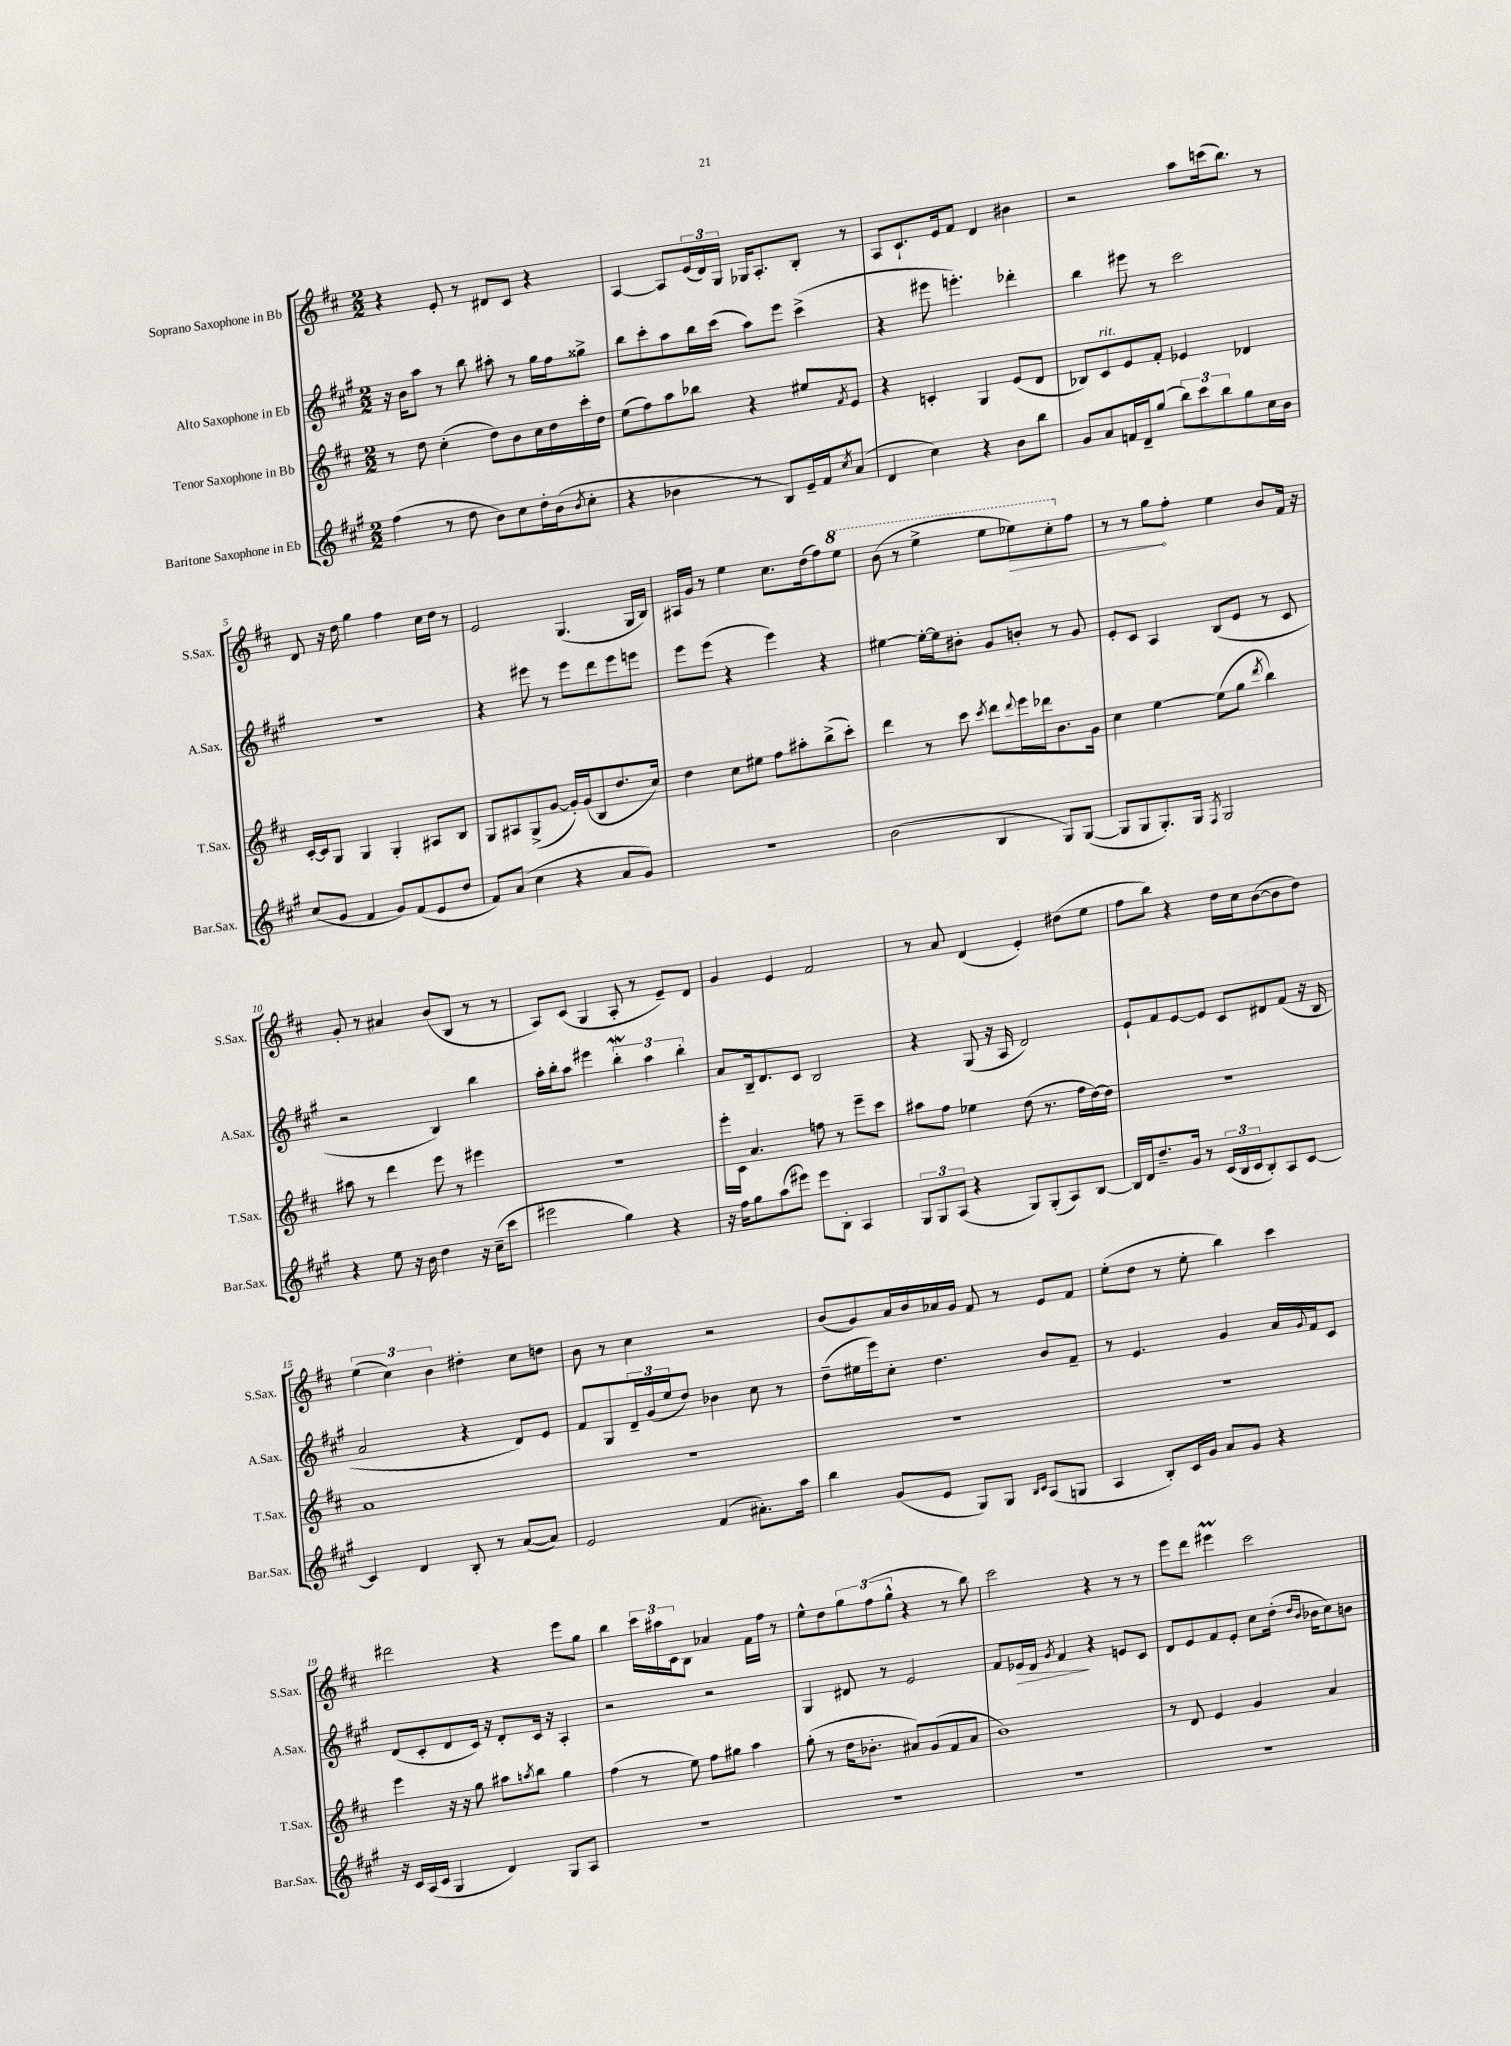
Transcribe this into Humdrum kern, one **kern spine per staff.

**kern	**kern	**kern	**kern
*staff4	*staff3	*staff2	*staff1
*clefG2	*clefG2	*clefG2	*clefG2
*k[f#c#g#]	*k[f#c#]	*k[f#c#g#]	*k[f#c#]
*M2/2	*M2/2	*M2/2	*M2/2
(4ff#	8r	16r	4r
.	.	16b	.
.	8dd	8aa	.
8r	(4cc#'	8r	8e'
8dd	.	8bb	8r
8b)	8dd)	8aa#'	8d#
8cc#	8b	8r	8c#
16dd'	16cc#	16gg#	4r
(16b	16dd	16ff#	.
8qb	.	.	.
8cc#'	16ccc#'	8gg##^	.
.	16dd	.	.
=	=	=	=
4r	(8ee	8bb	[4A
.	8ff#)	8ccc#'	.
4b-	8aa	8aa	8A]
.	8bb-	16bb	(24e
.	.	.	24d)
.	.	(16ccc#	.
.	.	.	24G
8r	4r	8aa)	16G-
.	.	.	8.A'
8B)	.	8eee	.
16e~	8ee#	(4ccc#^	8B'
16f#	.	.	.
8qcc#	8qf#	.	.
(8a	8e	.	8r
=	=	=	=
4d	4r	4r	8A
.	.	.	8.c#`
4cc#)	4c'	8eee#	.
.	.	.	16e
.	.	4.eee')	8f#
4r	4G	.	4d
8b	(8e	4ddd-'	4b#
8bb	8d	.	.
=	=	=	=
8g#	8B-)	4bb	2r
8a	8c#	.	.
16f	8e	8eee#	.
16d~	.	.	.
(8gg#	8f#'	8r	.
12bb)	4e-	2ccc#	8aa
12ccc#	.	.	.
.	.	.	(16ccc
12bb	.	.	.
.	.	.	8.bb)
8gg#	4d-	.	.
16cc#	.	.	8r
16b	.	.	.
=	=	=	=
(8cc#	[16c#'	1r	8d
.	16c#]	.	.
8g#	8G	.	16r
.	.	.	16dd
4f#	4G	.	4gg
8g#)	4G'	.	4ff#
(8f#	.	.	.
8e	8A#	.	16cc#
.	.	.	16dd
8dd	8B	.	8r
=	=	=	=
8f#)	8G	4r	2e
(8a	8A#	.	.
4cc#	(8G^	8eee#	.
.	[8g	8r	.
4r	16g'])	8eee#	(4.G
.	(16g	.	.
.	8B	8ddd	.
8a	8.dd	8eee#	.
8g#)	.	8eee	16G
.	16cc#)	.	16B)
=	=	=	=
1r	4dd	8eee	16A#
.	.	.	16g
.	.	(8eee	8r
.	8cc#	4r	4ee
.	8ee#	.	.
.	8ff#	4eee)	8.cc#
.	8aa#'	.	.
.	.	.	(16dd
.	(8bb^	4r	8ff#)
.	8ccc#')	.	8eee
=	=	=	=
(2b	4ddd	[4ee#	(8bb
.	.	.	8r
.	8r	16ee#'_	4eee^
.	.	16ee#]	.
.	8ccc#	8b#'	.
.	8qccc#	.	.
4B	8ddd	8g#	8eee
.	8qqddd	.	.
.	16eee	8b'	8eee-)
.	16ddd-	.	.
8G#)	8.b	8r	8ccc#'
([8G#	.	8g#	8ff#
.	16g	.	.
=	=	=	=
8G#]	4cc#	8e'	8r
8G#	.	8c#	8r
8.G#')	[4ee	4A	8gg
.	.	.	8ff#'
16G#	.	.	.
8qF#	.	.	.
2G#	(8ee]	(8B	4ee
.	8gg	8e	.
.	8qddd	.	.
.	4bb)	8r	8b
.	.	8c#	16f#
.	.	.	16r
=	=	=	=
4r	8aa#	2r	8g'
.	8r	.	8r
8ee	4ddd	.	4a#
16r	.	.	.
16b	.	.	.
4dd	8eee	4B)	(8b
.	8r	.	8B
16r	4eee#	4bb	8r
(16cc#~	.	.	.
8ccc#	.	.	8r
=	=	=	=
2eee#	1r	16aa'	8A)
.	.	16bb'	.
.	.	8aa	(8c#
.	.	4eee#	4G
4gg#)	.	6bb'	8A'
.	.	.	8r
.	.	6aa	.
4r	.	.	8e~)
.	.	6bb'	.
.	.	.	8d
=	=	=	=
16r	16eee'	8a	4g
16ff#	16c#	.	.
8gg#	4.a	16B~	.
.	.	8.d	.
(8aa	.	.	4e
8eee#)	.	8c#	.
8eee#	8ff	2B	2f#
8B'	8r	.	.
4A	8eee~	.	.
.	8ccc#	.	.
=	=	=	=
12G#	8aa#	4r	8r
12G#	.	.	.
.	8ff#	.	8a
(12A	.	.	.
4r	4ee-	(8G#	(4d
.	.	16r	.
.	.	16A	.
8G#)	(8dd	2d)	4e')
(8G#'	8.r	.	.
8A)	.	.	(8dd#
.	16ff#	.	.
[8B	[16dd)	.	8ee
.	16dd]	.	.
=	=	=	=
16B]	1r	8e`	8ff#
16d	.	.	.
8.dd~	.	8f#	8bb)
.	.	[8e	4r
16g#	.	.	.
8r	.	8e]	.
(24c#	.	8c#	16dd
24B	.	.	.
.	.	.	16cc#
24c#	.	.	.
8B')	.	8d#	([8b
8A	.	(8f#	8b]
[8c#	.	16r	8dd)
.	.	16B	.
=	=	=	=
4c#]	1a	2a	(6ee
.	.	.	6cc#)
4d	.	.	.
.	.	.	6b
8B'	.	4r	4dd#'
8r	.	.	.
([8a	.	8d)	8cc#
8a])	.	8e	8dd
=	=	=	=
2e	1r	8f#	8b
.	.	8G#	8r
.	.	24d~	4cc#
.	.	(24g#	.
.	.	24ee	.
.	.	8dd)	.
(4f#	.	4b-	2r
8.a#')	.	8cc#	.
.	.	8r	.
16aa	.	.	.
=	=	=	=
4bb	1r	(8dd~	(8b
.	.	16ee#	8g)
.	.	16eee)	.
(8g#	.	8cc#'	16a
.	.	.	16b
8e	.	4.dd	16a-
.	.	.	16g
8G#)	.	.	8f#
8G#	.	.	8r
16qqB	.	.	.
16qqc#	.	.	.
(8A	.	8b	8e
8G	.	8f#~	8f#
=	=	=	=
4A	1r	8r	(8ee'
.	.	4.e	8dd
8B')	.	.	8r
16c#	.	.	8ee'
16g#	.	.	.
8a	.	4g#	4bb)
8g#	.	.	.
4r	.	16a	4ccc#
.	.	8qqg#	.
.	.	16f#	.
.	.	8c#	.
=	=	=	=
16r	4eee	(8d	2ddd#
16c#	.	.	.
(16A	.	8c#'	.
16c#	.	.	.
4G#	16r	8d	.
.	16r	.	.
.	8gg	16c#)	.
.	.	16r	.
4d)	8aa#	8d'	4r
.	8qaa	.	.
.	8bb	16c#	.
.	.	16r	.
8G#	4gg	4A'	8eee
8A	.	.	8gg
=	=	=	=
1r	(4ff#	2r	4bb
.	8r	.	24ccc#
.	.	.	24aa#
.	.	.	24c#
.	8ee)	.	8B
.	8ff#	2r	4a-
.	8gg#	.	.
.	4aa	.	16f#
.	.	.	16ff#
.	.	.	8r
=	=	=	=
1r	(8gg'	4G#	8ee^^
.	8r	.	8dd
.	16dd	8d#	12gg
.	8.b-'	.	.
.	.	.	(12ff#
.	.	8r	.
.	.	.	12gg^^
.	8a#)	2e	4r
.	(8g	.	.
.	8f#	.	8r
.	8a#	.	8bb)
=	=	=	=
1r	1b)	8f#	2ccc#
.	.	16e-	.
.	.	16d	.
.	.	8qg#	.
.	.	4f#	.
.	.	4r	4r
.	.	8e	8r
.	.	8c#	8r
=	=	=	=
1r	8r	8d	8eee
.	8d	8e	8ddd
.	4e	8f#	4eee#
.	.	8e'	.
.	4g	8cc#	2ccc#
.	.	(16dd'	.
.	.	16qqdd	.
.	.	16qqb	.
.	.	16b-	.
.	4a	8cc#)	.
.	.	8b	.
==	==	==	==
*-	*-	*-	*-
